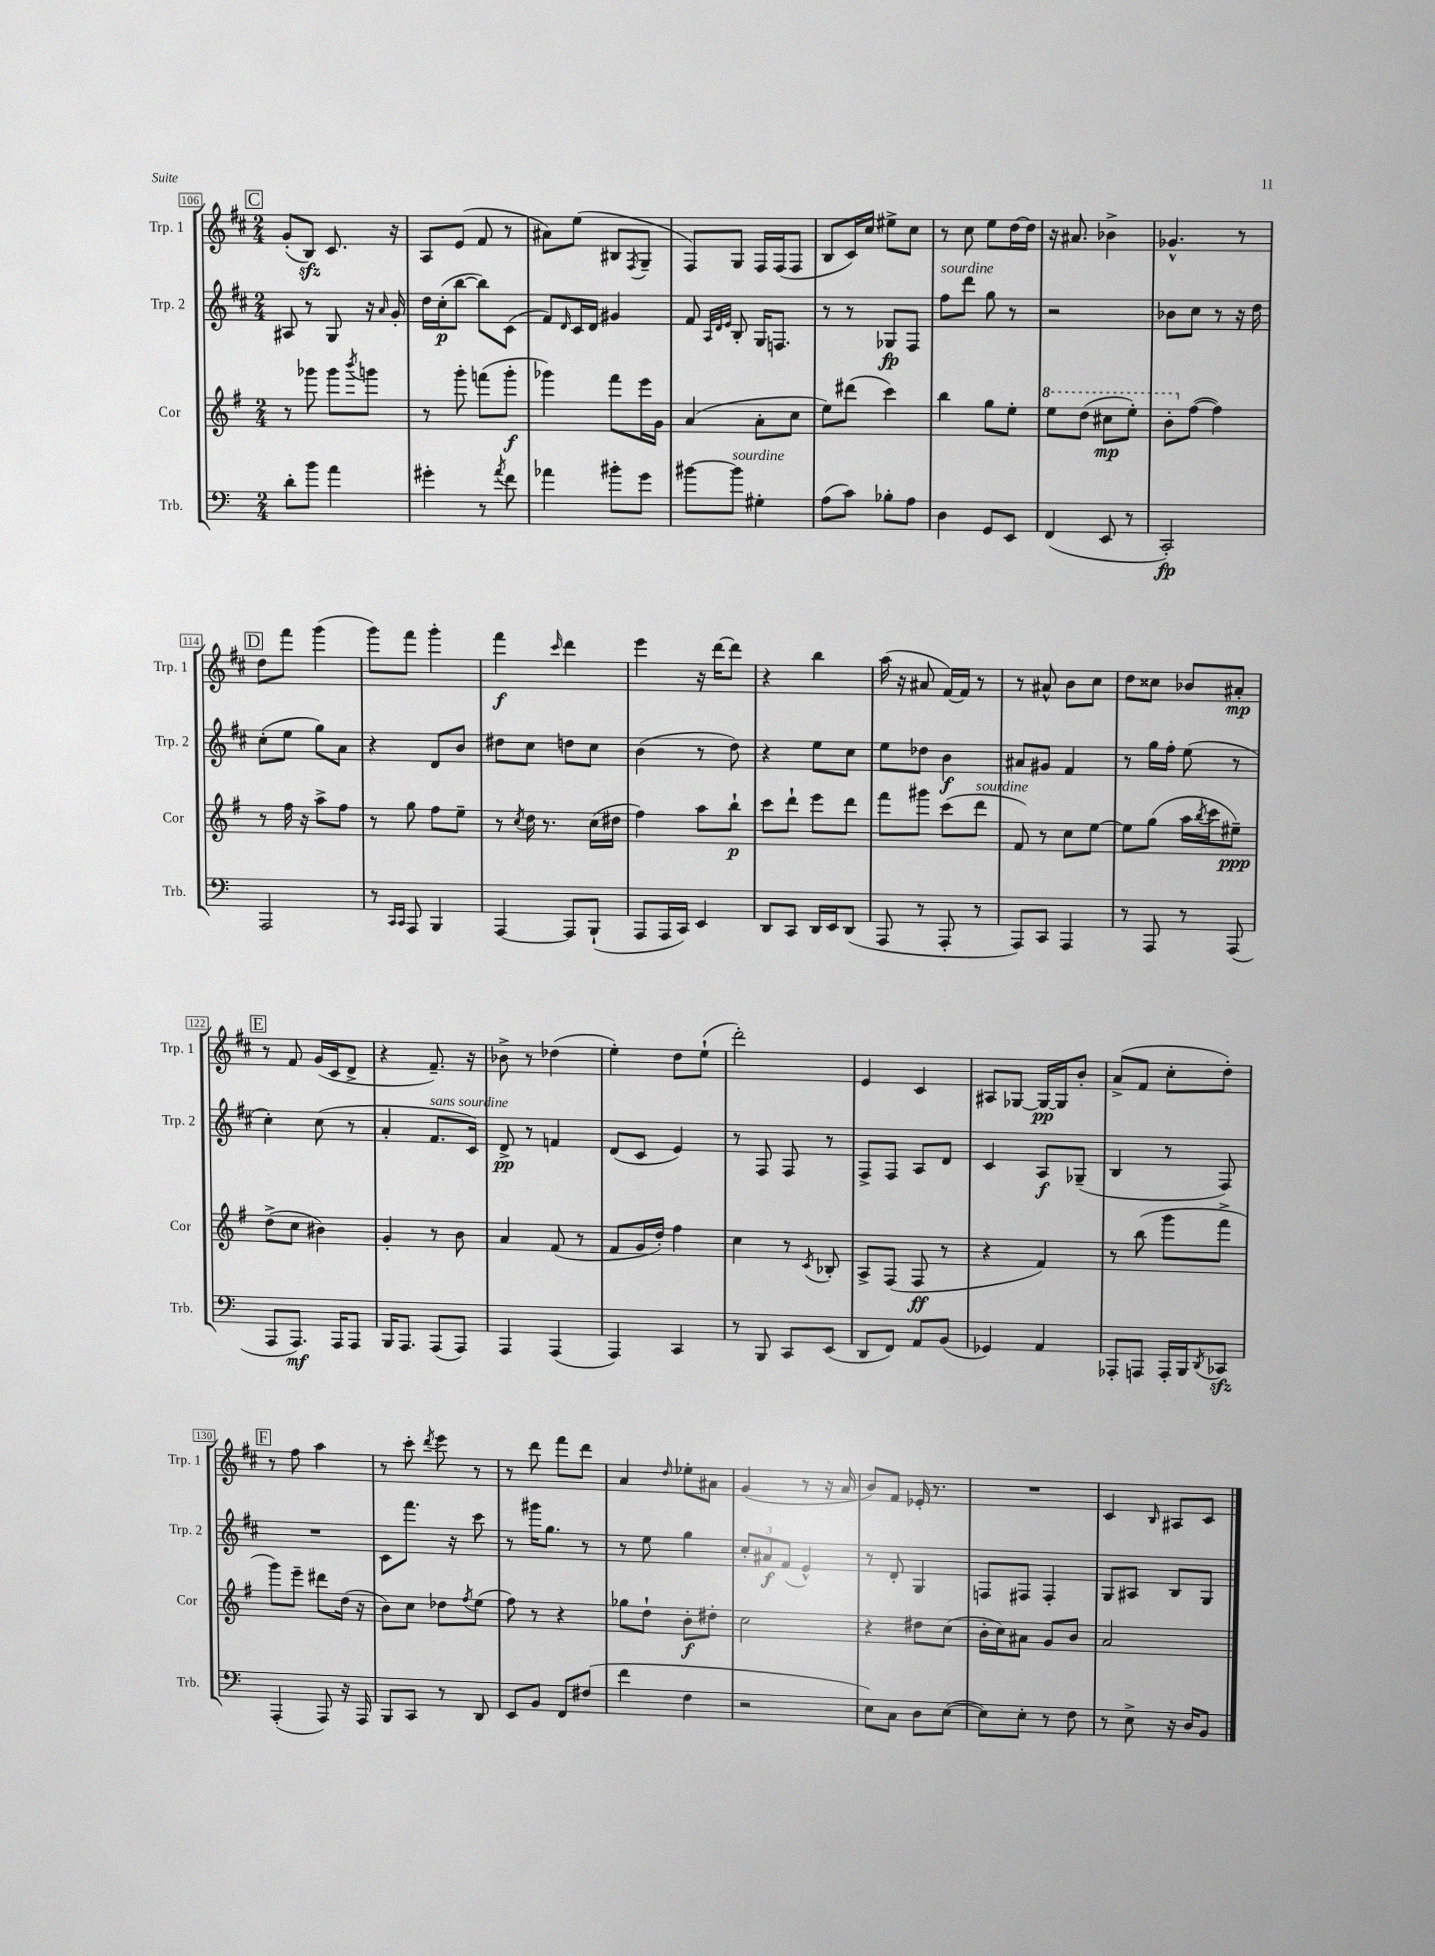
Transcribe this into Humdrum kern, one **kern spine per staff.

**kern	**kern	**kern	**kern
*staff4	*staff3	*staff2	*staff1
*clefF4	*clefG2	*clefG2	*clefG2
*k[]	*k[f#]	*k[f#c#]	*k[f#c#]
*M2/4	*M2/4	*M2/4	*M2/4
8d'	8r	8A#	(8g'
8b	8ggg-	8r	8B)
4a	8ggg-	8G	8.c#
.	8qbbb	.	.
.	8ggg	16r	.
.	.	16qqa	.
.	.	16g'	16r
=	=	=	=
4g#'	8r	16dd	8A
.	.	(16cc#'	.
.	8ggg'	[8bb	(8e
8r	(8fff	8bb])	8f#
8qa	.	.	.
8f	8ggg'	(8c#	8r
=	=	=	=
4a-	4ggg-)	8f#)	8a#)
.	.	16qqd	.
.	.	16c#	(8ee
.	.	16d	.
8b#'	8fff#	4g#	8B#
.	.	.	8qF#
8g	16eee	.	8G~
.	16g	.	.
=	=	=	=
[8b#	(4a	8f#	8F#)
.	.	32qqA	.
.	.	32qqd	.
.	.	32qqe	.
8b#]	.	8B'	8G
4G#'	8a'	16G	16F#
.	.	8.F	(16F#
.	8cc	.	8F#
=	=	=	=
(8A	8ee)	8r	8B
8c)	(8ddd#	8r	16c#)
.	.	.	16cc#
8B-'	4ccc)	8G-	8ee#^
8A	.	8F#	8cc#
=	=	=	=
4D	4bb	8ff#	8r
.	.	8ddd	8cc#
8GG	8gg	8gg	8ee
8EE	8ee'	8r	[16dd
.	.	.	16dd]
=	=	=	=
(4FF	8eee	2r	16r
.	.	.	8.a#
.	(8ddd	.	.
8EE	8ccc#	.	4b-^
8r	8eee')	.	.
=	=	=	=
2CC')	8bb'	8b-	4.g-^^
.	([8ff#	8cc#	.
.	4ff#])	8r	.
.	.	16r	8r
.	.	16dd	.
=	=	=	=
2AAA	8r	(8cc#'	8dd
.	16ff#	8ee	8fff#
.	16r	.	.
.	8aa^	8gg)	(4ggg
.	8ff#	8a	.
=	=	=	=
8r	8r	4r	8ggg)
16qqCC	.	.	.
16qqCC	.	.	.
8AAA	8gg	.	8fff#
4BBB	8ff#	8d	4ggg'
.	8ee~	8b	.
=	=	=	=
[4AAA	8r	8dd#	4fff#
.	8qcc	.	.
.	16dd	8cc#	.
.	8.r	.	.
.	.	.	16qqccc#
8AAA]	.	8dd	4ddd
(8BBB`	(16cc	8cc#	.
.	16dd#	.	.
=	=	=	=
8AAA	4ff#)	(4b	4eee
16AAA	.	.	.
16CC)	.	.	.
4EE	8aa	8r	16r
.	.	.	[16ddd
.	8bb`	8dd)	8ddd]
=	=	=	=
8DD	8ccc	4r	4r
8CC	8ddd`	.	.
16DD	8eee	8ee	4bb
16EE	.	.	.
(8DD	8ddd	8cc#	.
=	=	=	=
8AAA	8fff#	8ee	(16aa
.	.	.	16r
8r	8ggg#	8dd-	8a#
8AAA'	(8ccc	4b	[16f#)
.	.	.	16f#]
8r	8ddd	.	8r
=	=	=	=
8AAA)	8f#)	8a#	8r
8CC	8r	8g#	8a#^^
4AAA	8cc	4f#	8b
.	[8ee	.	8cc#
=	=	=	=
8r	8ee]	8r	8dd
8AAA	(8gg	16gg	8cc##
.	.	16ff#'	.
8r	16aa	(8ee	8b-
.	8qbb	.	.
.	16ccc	.	.
(8AAA	8ee#~)	8r	8a#'
=	=	=	=
8AAA	(8dd^	4cc#')	8r
8.AAA)	8cc	.	8f#
.	4b#)	(8cc#	(16g
16AAA	.	.	16c#
8AAA	.	8r	8d^
=	=	=	=
16BBB	4g'	4a'	4r
8.AAA	.	.	.
(8AAA	8r	8.f#	8.f#~)
8AAA)	8b	.	.
.	.	16c#)	16r
=	=	=	=
4AAA	4a	8d^	8b-^
.	.	8r	8r
(4AAA	(8f#	4f	(4dd-
.	8r	.	.
=	=	=	=
4AAA)	8f#	(8d	4ee')
.	16g	8c#	.
.	16dd')	.	.
4CC	4ff#	4e)	8dd
.	.	.	(8ee`
=	=	=	=
8r	4cc	8r	2ddd')
8BBB	.	8F#	.
8CC	8r	8F#	.
.	8qc	.	.
(8EE	8B-'	8r	.
=	=	=	=
8DD	8A^	8F#^	4e
8FF)	(8F#	8F#	.
8AA	8F#	8A	4c#
(8BB	8r	8d	.
=	=	=	=
4GG-)	4r	4c#	8A#
.	.	.	[8G-
4AA	4f#)	8A	16G-_
.	.	.	16G-]
.	.	(8G-~	8b'
=	=	=	=
8AAA-'	8r	4B	(8a^
8AAA	(8bb	.	8f#
16AAA'	8ggg	8r	8cc#'
16BBB	.	.	.
8qDD	.	.	.
8CC-	8fff#^	8F#)	8dd')
=	=	=	=
(4AAA'	8ggg)	2r	8r
.	8eee~	.	8ff#
8AAA)	8ddd#	.	4aa
16r	(16dd	.	.
16AAA	16r	.	.
=	=	=	=
8BBB	8b)	8c#	8r
8CC	8cc	8.fff#	8ccc#'
.	.	.	8qddd
8r	8dd-	.	8eee
.	.	16r	.
.	8qff#	.	.
8DD	(8ee	8ccc#	8r
=	=	=	=
8EE	8ff#)	8r	8r
8BB	8r	16ggg#	8ddd
.	.	8.gg	.
8FF	4r	.	8fff#
(8F#	.	8r	8ddd
=	=	=	=
4f	8gg-	8r	4a
.	8dd`	8ee	.
.	.	.	16qqdd
4F	8b'	4gg	8ee-'
.	8dd#'	.	8a#
=	=	=	=
2r	2cc	12cc#'	(4g
.	.	12a#	.
.	.	(12f#	.
.	.	4e^^)	8r
.	.	.	16r
.	.	.	16a
=	=	=	=
8E)	4r	8r	8b)
8C	.	8d'	8f#
8D	8dd#	4G	16e-'
.	.	.	8.r
([8E	(8cc	.	.
=	=	=	=
8E])	16b'	8F	2r
.	16cc)	.	.
8E'	8a#	8F#	.
8r	8g	4F#'	.
8F	8b	.	.
=	=	=	=
8r	2a	8G	4c#
8E^	.	8A#	.
.	.	.	16qqB
16r	.	8B	8A#
16D	.	.	.
8BB	.	8G	8c#
==	==	==	==
*-	*-	*-	*-
